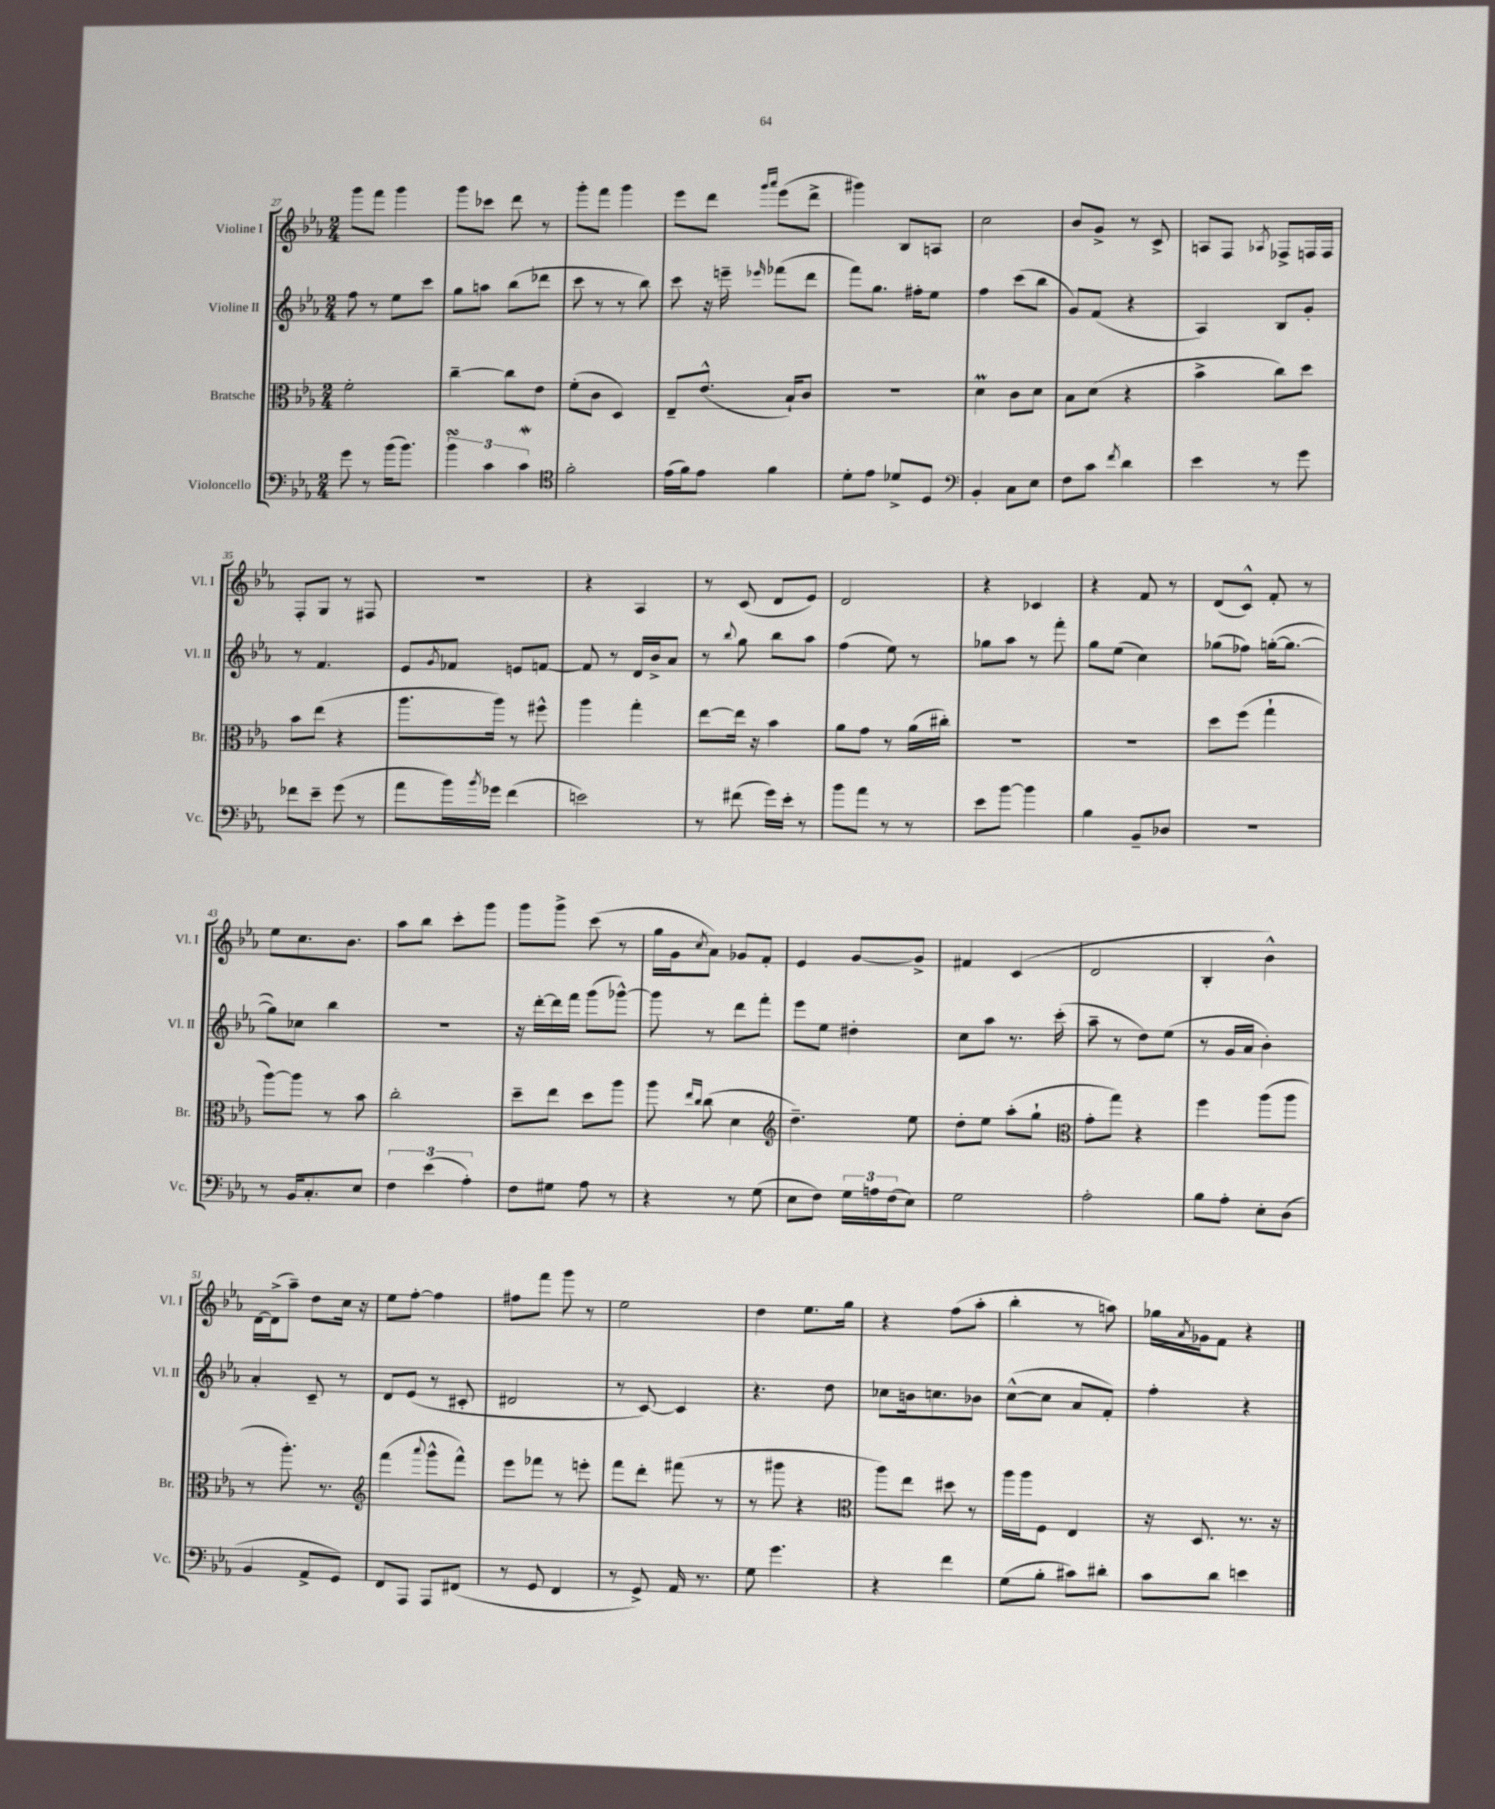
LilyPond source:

<<
\new StaffGroup <<
\new Staff = "s0" \with { instrumentName = "Violine I" shortInstrumentName = "Vl. I" } {
    \clef treble \key ees \major \numericTimeSignature \time 2/4
    g'''8 f'''8 g'''4 |
    g'''8 ces'''8 d'''8 r8 |
    g'''8-. f'''8 g'''4 |
    ees'''8 d'''8 \grace { g'''16 aes'''16 } ees'''8( d'''8-> |
    gis'''4) bes8 a8 |
    c''2 |
    bes'8 g'8-> r8 c'8-> |
    a8 f8 \acciaccatura { aes8 } fes8-> f16 f16 |
    f8-. g8 r8 fis8 |
    r2 |
    r4 aes4 |
    r8 c'8( d'8 ees'8) |
    d'2 |
    r4 ces'4 |
    r4 f'8 r8 |
    d'8( c'8-^) f'8-. r8 |
    ees''8 c''8. bes'8. |
    aes''8 bes''8 c'''8-. g'''8 |
    g'''8 g'''8-> c'''8( r8 |
    g''16 g'16 \acciaccatura { c''8 } aes'8) ges'8 f'8-. |
    ees'4 g'8~ g'8-> |
    fis'4 c'4( |
    d'2 |
    bes4-. bes'4-^) |
    d'16~ d'16->( aes''8--) d''8 c''16 r16 |
    ees''8 f''8~-. f''4 |
    fis''8 f'''8 g'''8 r8 |
    ees''2 |
    d''4 ees''8. g''16 |
    r4 f''8( aes''8-. |
    bes''4-. r8 a''8) |
    ges''16 \acciaccatura { aes'8 } ges'16 f'8 r4 \bar "|." |
}
\new Staff = "s1" \with { instrumentName = "Violine II" shortInstrumentName = "Vl. II" } {
    \clef treble \key ees \major \numericTimeSignature \time 2/4
    f''8 r8 ees''8 c'''8 |
    g''8 a''8 bes''8( des'''8 |
    c'''8 r8 r8 bes''8) |
    c'''8 r16 e'''16-- \grace { ees'''16 } fes'''8( d'''8 |
    f'''8) g''8. fis''16-. ees''8 |
    f''4 c'''8( bes''8 |
    g'8) f'8( r4 |
    aes4) bes8 g'8-. |
    r8 f'4. |
    ees'8 \acciaccatura { g'8 } fes'8 e'8 f'8~ |
    f'8 r8 d'16 bes'16-> aes'8 |
    r8 \appoggiatura { bes''8 } g''8 bes''8 aes''8 |
    f''4( ees''8) r8 |
    ges''8 aes''8 r8 f'''8-. |
    g''8 ees''8( c''4) |
    ges''8( fes''8) g''16~-.( g''8.~ |
    g''8) ces''8 bes''4 |
    R2 |
    r16 d'''16~-. d'''16 f'''16 g'''8( ges'''8~-^) |
    ges'''8 r8 d'''8 f'''8-. |
    ees'''8 ees''8 dis''4-. |
    c''8 aes''8 r8. c'''16-.( |
    aes''8-- r8 d''8) ees''8( |
    r8 g'16 aes'16 bes'4-.) |
    aes'4-. c'8-- r8 |
    d'8 ees'8( r8 cis'8-. |
    dis'2 |
    r8 c'8~) c'4 |
    r4. d''8 |
    ces''8 b'16 c''8. bes'8 |
    c''8~-^( c''8 aes'8 f'8-.) |
    f''4-. r4 \bar "|." |
}
\new Staff = "s2" \with { instrumentName = "Bratsche" shortInstrumentName = "Br." } {
    \clef alto \key ees \major \numericTimeSignature \time 2/4
    f'2-. |
    c''4~-- c''8 ees'8 |
    f'8-.( c'8 d4) |
    ees8-- ees'8.-^( bes16-!) c'8 |
    R2 |
    d'4\prall c'8 d'8 |
    bes8 d'8( r4 |
    bes'4-> c''8) d''8 |
    bes'8 ees''8( r4 |
    aes''8. aes''16) r8 fis''8-^ |
    aes''4 g''4-. |
    ees''8~ ees''16 r16 bes'4 |
    aes'8 g'8 r8 aes'16( cis''16-.) |
    R2 |
    R2 |
    d''8 f''8( g''4-! |
    aes''8~) aes''8 r8 bes'8 |
    c''2-. |
    d''8-- ees''8 d''8 aes''8 |
    aes''8 \grace { ees''16 c''16 } c''8( d'4 |
    \clef treble d''4.--) ees''8 |
    d''8-. ees''8 aes''8-.( g''8-! |
    \clef alto g'8-. g''8) r4 |
    f''4 aes''8( aes''8 |
    r8 aes''8.-.) r8. |
    \clef treble f'''4( \appoggiatura { aes'''8 } g'''8-^ f'''8-^) |
    ees'''8 fes'''8 r8 e'''8-. |
    f'''8 d'''8-. fis'''8( r8 |
    r8 gis'''8 r4 |
    \clef alto aes''8) ees''8 dis''8 r8 |
    aes''16 aes''16 f8 ees4 |
    r16 d8. r8. r16 \bar "|." |
}
\new Staff = "s3" \with { instrumentName = "Violoncello" shortInstrumentName = "Vc." } {
    \clef bass \key ees \major \numericTimeSignature \time 2/4
    g'8 r8 bes'16( bes'8.) |
    \tuplet 3/2 { bes'4\turn c'4 c'4\mordent } |
    \clef tenor f'2-. |
    ees'16( f'16) ees'8 f'4 |
    d'8-. ees'8 des'8-> d8 |
    \clef bass bes,4-. c8 ees8 |
    f8 c'8 \acciaccatura { f'8 } d'4 |
    ees'4 r8 g'8 |
    fes'8 ees'8-- g'8( r8 |
    aes'8 bes'16) \acciaccatura { bes'8 } ges'16 f'4( |
    e'2) |
    r8 fis'8( g'16) ees'16-. r8 |
    bes'8 aes'8 r8 r8 |
    ees'8 bes'8~ bes'4 |
    bes4 bes,8-- des8 |
    R2 |
    r8 bes,16 c8.-. ees8 |
    \tuplet 3/2 { f4 ees'4( aes4-.) } |
    f8 gis8 aes8 r8 |
    r4 r8 g8( |
    ees8 f8) \tuplet 3/2 { g16 a16 f16( } ees8) |
    g2 |
    aes2-. |
    bes8 aes8-. ees8-. d8( |
    bes,4 aes,8-> g,8) |
    f,8 aes,,8 aes,,8 fis,8( |
    r8 g,8 f,4 |
    r8 g,8->) aes,16 r8. |
    g8 g'4. |
    r4 f'4 |
    g8( bes8-. cis'8) dis'8-. |
    c'8 d'8 e'4 \bar "|." |
}
>>
>>
\layout { \context { \Score currentBarNumber = #27 } }
